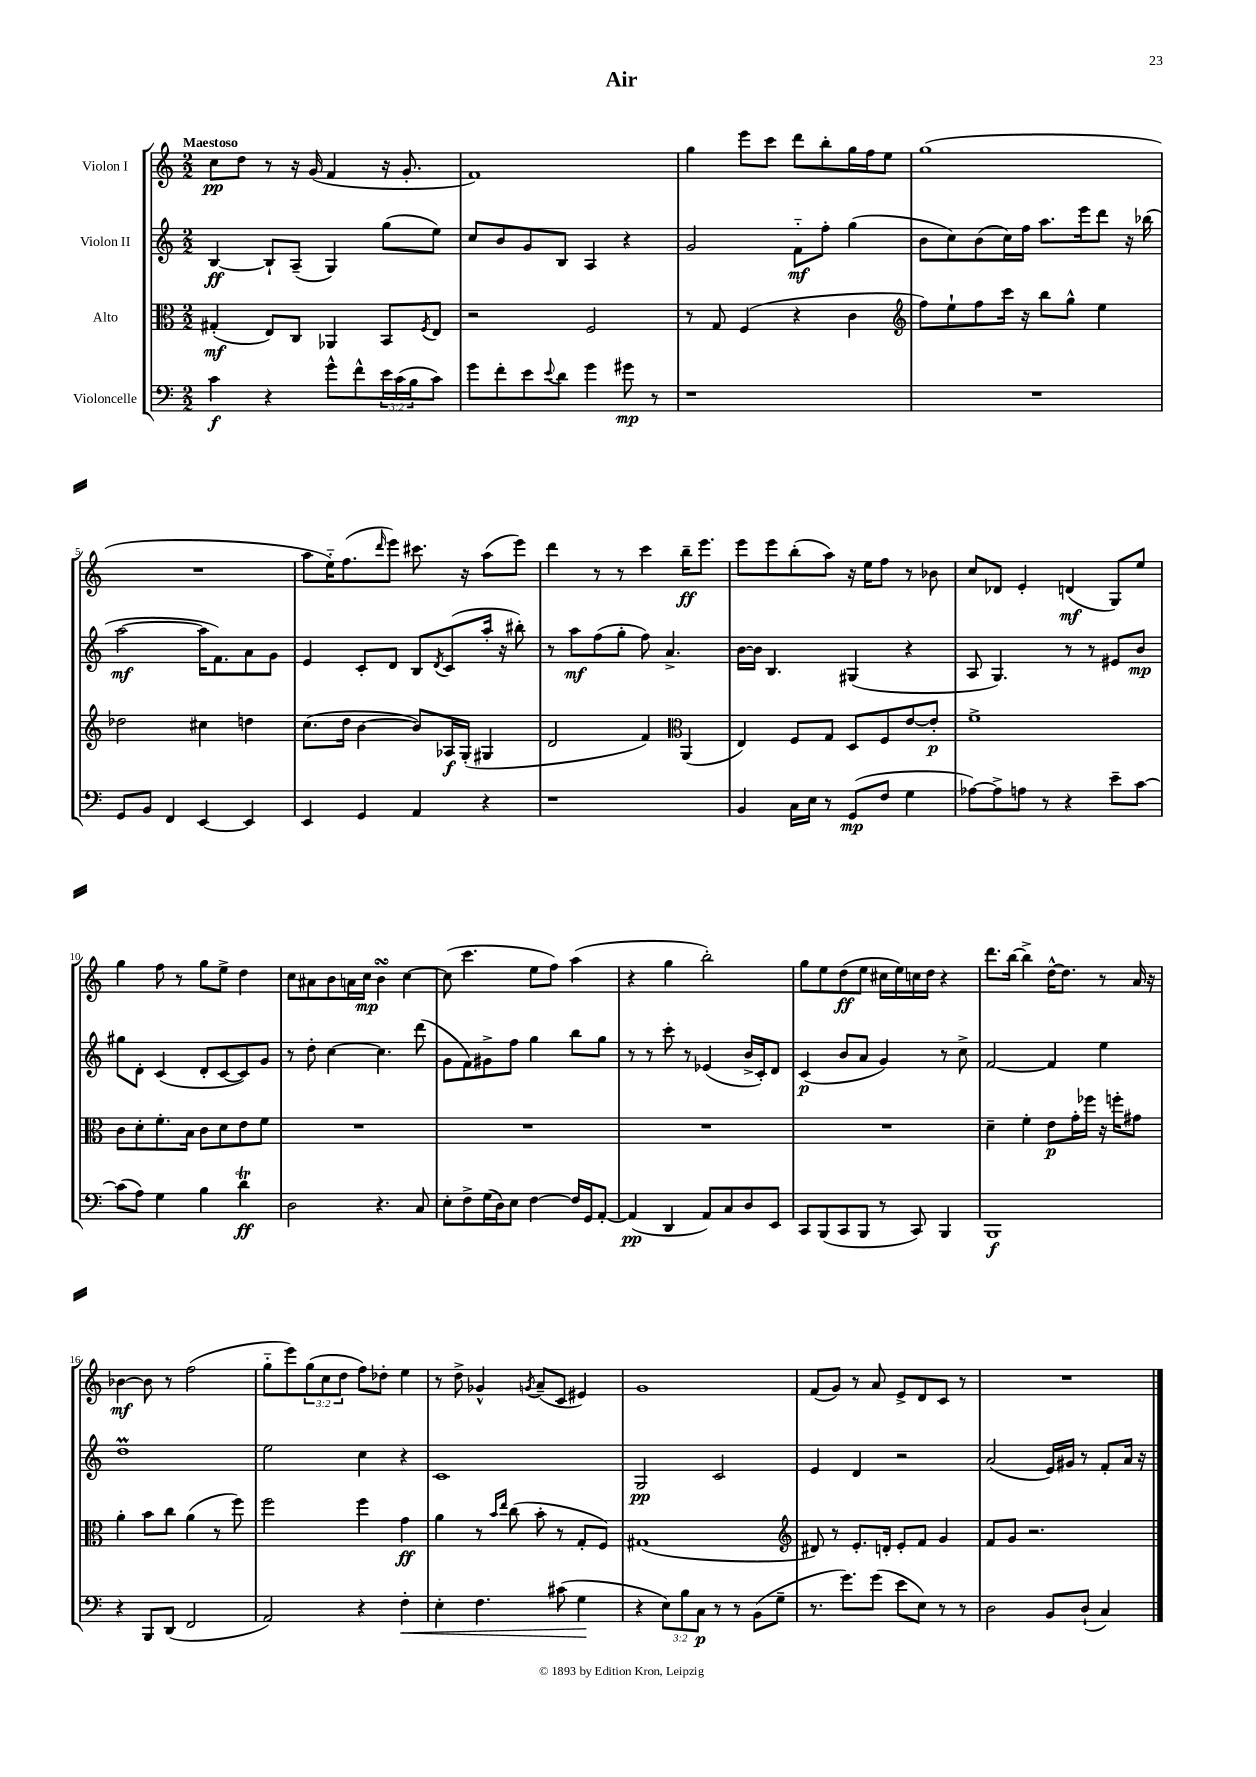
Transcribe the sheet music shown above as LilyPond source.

\header { title = "Air" }
<<
\new StaffGroup <<
\new Staff = "s0" \with { instrumentName = "Violon I" } {
    \clef treble \key c \major \numericTimeSignature \time 2/2 \override Staff.TupletNumber.text = #tuplet-number::calc-fraction-text \tempo "Maestoso"
    c''8\pp d''8 r8 r16 g'16( f'4 r16 g'8.-. |
    f'1) |
    g''4 e'''8 c'''8 d'''8 b''8-. g''16 f''16 e''8 |
    g''1( |
    R1 |
    a''8 e''16-_) f''8.( \grace { d'''16 } e'''8) cis'''8. r16 a''8( e'''8) |
    d'''4 r8 r8 c'''4 b''16--\ff e'''8. |
    e'''8 e'''8 b''8-.( a''8) r16 e''16 f''8 r8 bes'8 |
    c''8 des'8 e'4-. d'4\mf( g8) e''8 |
    g''4 f''8 r8 g''8 e''8-> d''4 |
    c''8 ais'8 b'8 a'16 c''16\mp b'4\turn c''4~ |
    c''8( c'''4. e''8 f''8) a''4( |
    r4 g''4 b''2-.) |
    g''8 e''8 d''8\ff( e''8 cis''16 e''16) c''16 d''16 r4 |
    d'''8. b''16~ b''4-> d''16~-^ d''8. r8 a'16 r16 |
    bes'4~\mf bes'8 r8 f''2( |
    g''8-_ e'''8) \tuplet 3/2 { g''8( c''8 d''8 } f''8) des''8-. e''4 |
    r8 d''8-> ges'4-^ \acciaccatura { g'8 } a'8--( c'8 eis'4) |
    g'1 |
    f'8( g'8) r8 a'8 e'8-> d'8 c'8 r8 |
    R1 \bar "|." |
}
\new Staff = "s1" \with { instrumentName = "Violon II" } {
    \clef treble \key c \major \numericTimeSignature \time 2/2
    b4~\ff b8-! a8--( g4) g''8( e''8) |
    c''8 b'8 g'8 b8 a4 r4 |
    g'2 f'8-_\mf f''8-. g''4( |
    b'8 c''8) b'8( c''16) f''16 a''8. e'''16 d'''8 r16 bes''16( |
    a''2~\mf a''16 f'8.) a'8 g'8 |
    e'4 c'8-. d'8 b8 \acciaccatura { d'8 } c'8( a''16-. r16 bis''8-.) |
    r8 a''8\mf f''8( g''8-. f''8) a'4.-> |
    b'16~ b'16 b4. gis4( r4 |
    a8 g4.) r8 r8 eis'8 b'8\mp |
    gis''8 d'8-. c'4( d'8-. c'8~ c'8) g'8 |
    r8 d''8-. c''4~ c''4. d'''8( |
    g'8 f'8) gis'8-> f''8 g''4 b''8 g''8 |
    r8 r8 c'''8-. r8 ees'4( b'16-> c'16-.) d'8 |
    c'4\p( b'8 a'8 g'4) r8 c''8-> |
    f'2~ f'4 e''4 |
    d''1\prall |
    e''2 c''4 r4 |
    c'1 |
    g2\pp c'2 |
    e'4 d'4 r2 |
    a'2( e'16) gis'16 r8 f'8-. a'16 r16 \bar "|." |
}
\new Staff = "s2" \with { instrumentName = "Alto" } {
    \clef alto \key c \major \numericTimeSignature \time 2/2
    gis4-.\mf( e8) c8 aes,4 b,8 \acciaccatura { f8 } e8 |
    r2 f2 |
    r8 g8 f4( r4 c'4 |
    \clef treble f''8) e''8-! f''8 c'''16 r16 b''8 g''8-^ e''4 |
    des''2 cis''4 d''4 |
    c''8.( d''16 b'4~ b'8) aes16\f g16-.( gis4 |
    d'2 f'4) \clef alto a,4( |
    e4) f8 g8 d8 f8 e'8~ e'8-.\p |
    f'1-> |
    c'8 d'8-. f'8.-. b16 c'8 d'8 e'8 f'8 |
    R1 |
    R1 |
    R1 |
    R1 |
    d'4-- f'4-. e'8\p g'16-. fes''16 r16 f''16-. gis'8 |
    a'4-. b'8 c''8 a'4( r8 f''8) |
    f''2 f''4 g'4\ff |
    a'4 r8 \grace { b'16 e''16 } c''8( b'8-. r8 g8-. f8) |
    gis1( |
    \clef treble dis'8) r8 e'8.-. d'16-. e'8-. f'8 g'4 |
    f'8 g'8 r2. \bar "|." |
}
\new Staff = "s3" \with { instrumentName = "Violoncelle" } {
    \clef bass \key c \major \numericTimeSignature \time 2/2 \override Staff.TupletNumber.text = #tuplet-number::calc-fraction-text
    c'4\f r4 g'8-^ f'8-^ \tuplet 3/2 { e'16 c'16( b16 } c'8) |
    g'8 f'8-. e'8 \appoggiatura { e'8 } d'8 g'4 gis'8\mp r8 |
    r1 |
    R1 |
    g,8 b,8 f,4 e,4~ e,4 |
    e,4 g,4 a,4 r4 |
    r1 |
    b,4 c16 e16 r8 g,8\mp( f8 g4 |
    aes8~) aes8-> a8 r8 r4 e'8-- c'8~ |
    c'8( a8) g4 b4 d'4\trill\ff |
    d2 r4. c8 |
    e8-. f8-> g16( d16) e8 f4~ f16 g,16 a,8~-. |
    a,4\pp( d,4 a,8) c8 d8 e,8 |
    c,8 b,,8( c,8 b,,8 r8 c,8) b,,4 |
    b,,1\f |
    r4 b,,8 d,8( f,2 |
    a,2) r4 f4-.\< |
    e4-. f4. cis'8( g4\! |
    r4 \tuplet 3/2 { e8) b8 c8\p } r8 r8 b,8( g8-- |
    r8. g'8.) g'8( e'8 e8) r8 r8 |
    d2 b,8 d8-!( c4) \bar "|." |
}
>>
>>
